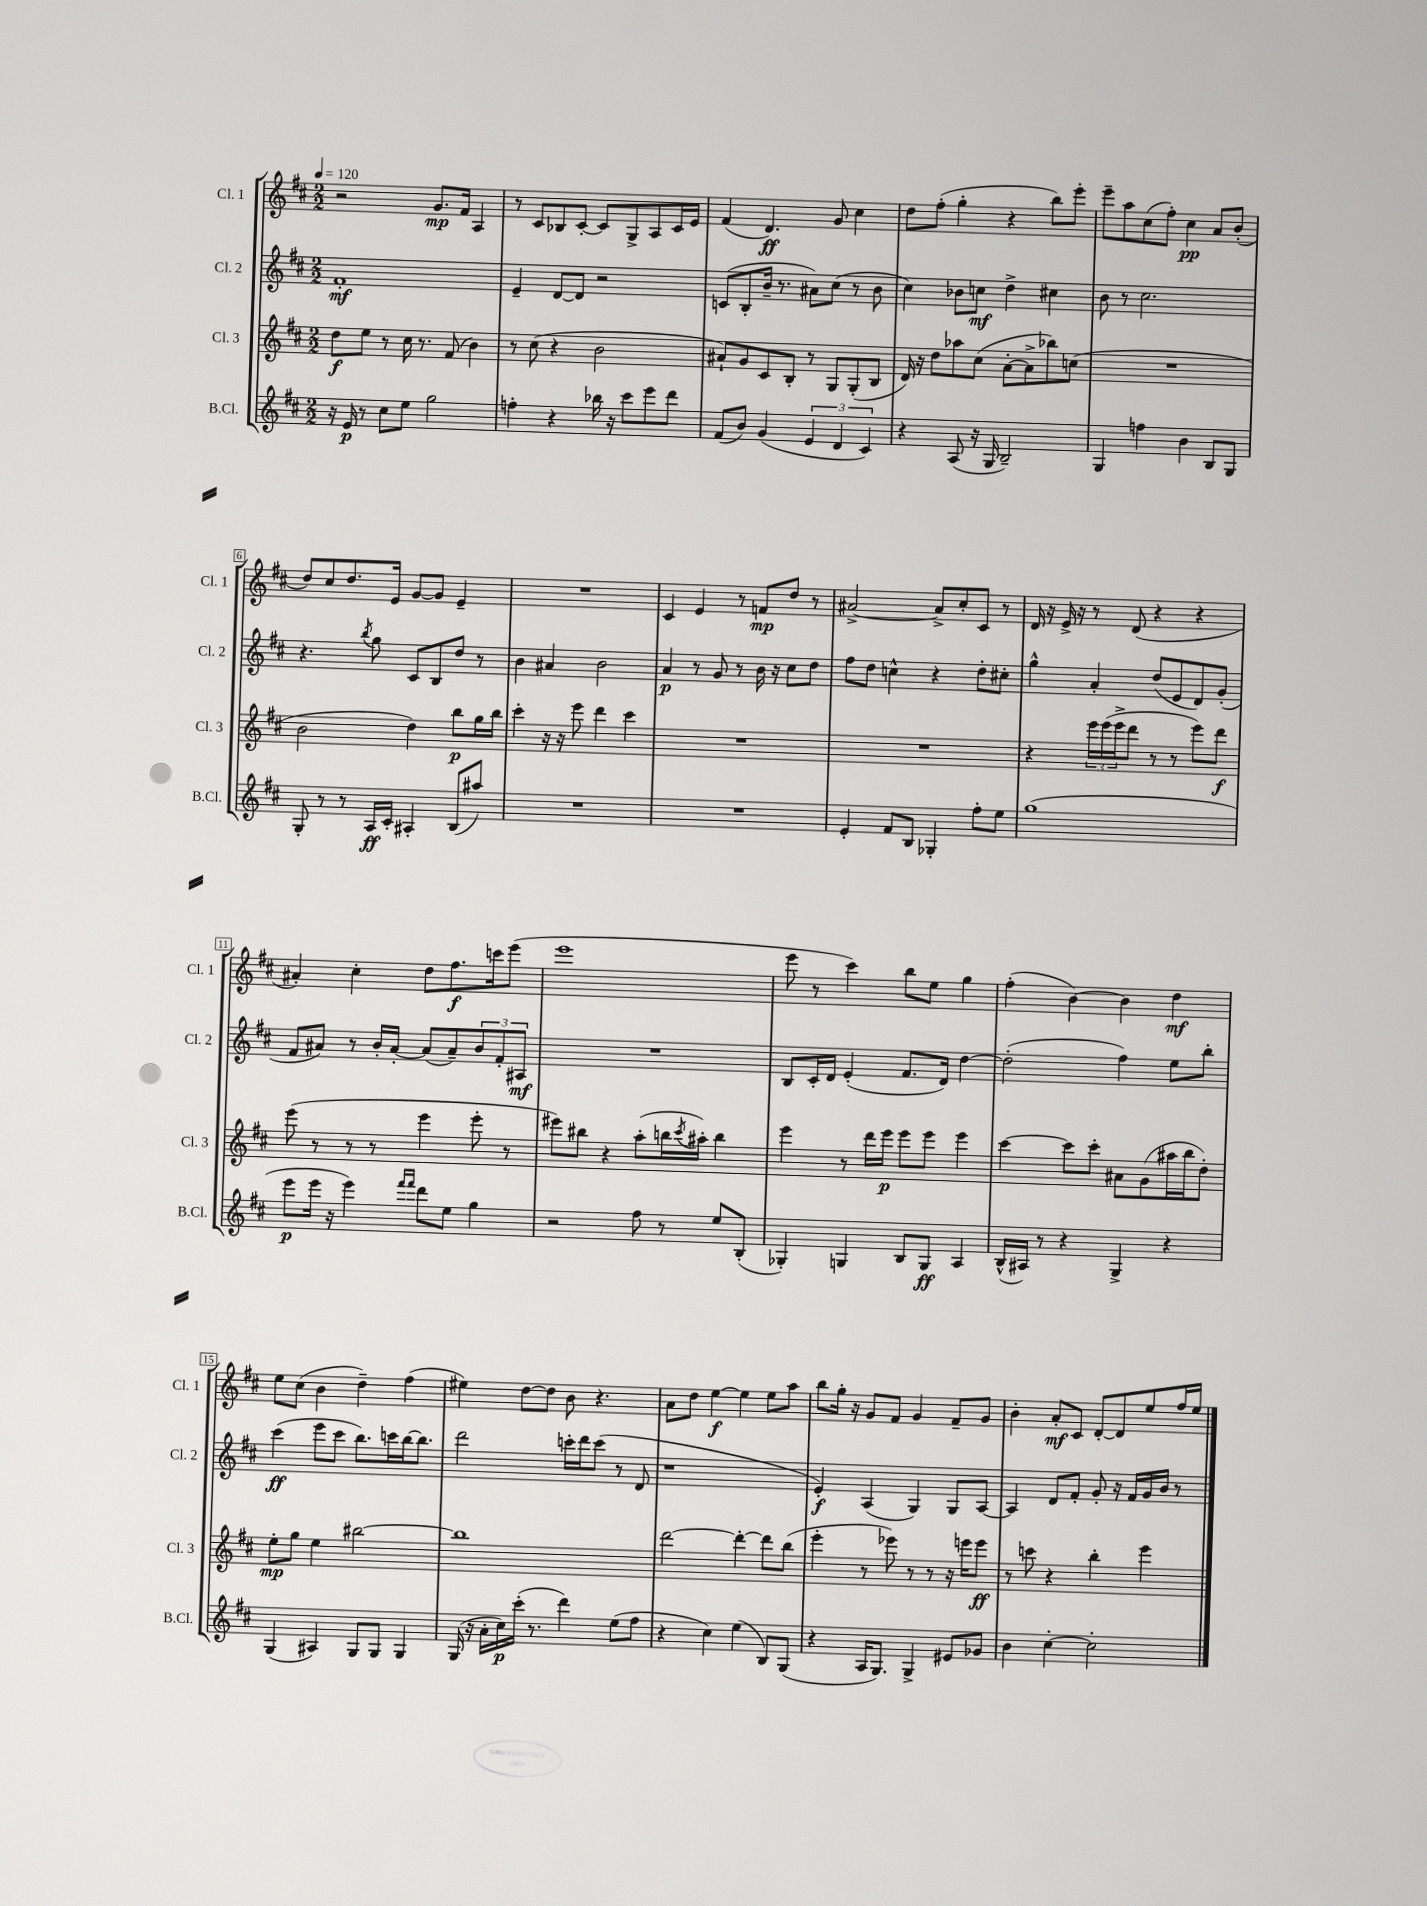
<<
\new StaffGroup <<
\new Staff = "s0" \with { instrumentName = "Cl. 1" shortInstrumentName = "Cl. 1" } {
    \clef treble \key d \major \numericTimeSignature \time 2/2 \tempo 4 = 120
    r2 g'8.\mp fis'16 a4 |
    r8 cis'8 bes8 cis'8~-. cis'8 g8-> a8 cis'16 e'16 |
    fis'4( d'4.\ff) g'8 cis''4 |
    d''8 fis''8-.( g''4-. r4 b''8) e'''8-. |
    e'''8-- a''8 cis''8( fis''8-.) cis''4\pp a'8 b'8-.( |
    d''8) cis''8 d''8. e'16 g'8~ g'8 e'4-- |
    R1 |
    cis'4 e'4 r8 f'8\mp d''8 r8 |
    ais'2~-> ais'8-> cis''8-. cis'8 r8 |
    d'16 r16 e'16-> r16 r8 d'8( r4 r4 |
    ais'4-.) cis''4-. d''8 fis''8.\f c'''16 e'''8( |
    e'''1 |
    e'''8 r8 cis'''4) b''8 e''8 g''4 |
    fis''4-.( b'4~) b'4 d''4\mf |
    e''8 cis''8( b'4 d''4--) fis''4( |
    eis''4) d''8~ d''8 b'8 r4. |
    a'8 d''8 e''4~\f e''4 e''8 a''8 |
    b''8 g''16-. r16 g'8 fis'8 g'4 fis'8-- g'8 |
    b'4-. a'8-.\mf cis'8 d'8~-. d'8 e''8 fis''16 e''16 \bar "|." |
}
\new Staff = "s1" \with { instrumentName = "Cl. 2" shortInstrumentName = "Cl. 2" } {
    \clef treble \key d \major \numericTimeSignature \time 2/2
    fis'1-.\mf |
    e'4-- d'8~ d'8 r2 |
    c'8( b8-. b'16-- r8. ais'8) cis''8( r8 b'8 |
    cis''4) bes'8 c''8\mf d''4-> cis''4 |
    b'8 r8 cis''2. |
    r4. \acciaccatura { b''8 } g''8 cis'8 b8 d''8 r8 |
    b'4 ais'4 b'2 |
    a'4\p r8 g'8 r8 b'16 r16 cis''8 d''8 |
    fis''8 d''8 c''4-^ r4 d''8-. cis''8-. |
    g''4-^ a'4-. d''8( e'8 d'8) g'8-.( |
    fis'8 ais'8) r8 b'16-. ais'16~-. ais'8( ais'8--) \tuplet 3/2 { b'8 fis'8-. ais8\mf } |
    R1 |
    b8 cis'16-. d'16 e'4-.( fis'8. d'16) d''4~ |
    d''2-.( fis''4) e''8 b''8-. |
    cis'''4\ff( e'''8 cis'''8 b''8.) c'''16 b''16~ b''8. |
    d'''2 c'''16-. d'''16 c'''8( r8 d'8 |
    r1 |
    e'4-.\f) a4( g4) g8 a8~ |
    a4 d'8 fis'8-. g'8-. r16 fis'16 g'16 b'16 r8 \bar "|." |
}
\new Staff = "s2" \with { instrumentName = "Cl. 3" shortInstrumentName = "Cl. 3" } {
    \clef treble \key d \major \numericTimeSignature \time 2/2
    d''8\f e''8 r8 cis''16 r8. fis'8( b'4) |
    r8 cis''8( r4 b'2 |
    ais'8-!) g'8 cis'8 b8-. r8 g8 g8-.( b8 |
    d'16) r16 d''8 aes''8 cis''8( a'8~-. a'8-> bes''8) c''8( |
    R1 |
    b'2 d''4) b''8\p g''16 b''16 |
    cis'''4-. r16 r16 e'''8 d'''4 cis'''4 |
    R1 |
    R1 |
    r4 \tuplet 3/2 { e'''16 e'''16( e'''16-> } d'''8 r8 r8 e'''8) d'''8\f |
    e'''8( r8 r8 r8 e'''4 e'''8-. r8 |
    eis'''8) bis''8 r4 a''8-.( b''16 \acciaccatura { cis'''8 } ais''16-.) b''4 |
    e'''4 r8 d'''16 e'''16\p e'''8 e'''8 e'''4 |
    cis'''4~ cis'''8 cis'''8-. ais'8 g'8( ais''16 b''16 d''8-.) |
    e''8-.\mp g''8 e''4 bis''2~ |
    bis''1 |
    d'''2~ d'''4~-. d'''8 b''8( |
    e'''4-. r8 ees'''8) r8 r8 r16 e'''16 e'''8\ff |
    r8 c'''8 r4 b''4-. e'''4 \bar "|." |
}
\new Staff = "s3" \with { instrumentName = "B.Cl." shortInstrumentName = "B.Cl." } {
    \clef treble \key d \major \numericTimeSignature \time 2/2
    r16 e'16\p r8 cis''8 e''8 g''2 |
    f''4-. r4 bes''16 r16 cis'''8 e'''8 d'''8 |
    fis'8( b'8) g'4( \tuplet 3/2 { e'4 d'4 cis'4) } |
    r4 a8( r16 g16 b2--) |
    g4 f''4 b'4 b8 g8 |
    g8-. r8 r8 a16\ff cis'16-. ais4-. b8( ais''8) |
    R1 |
    R1 |
    e'4-. fis'8 b8 ges4-. fis''8-. e''8 |
    g''1( |
    e'''8\p e'''16 r16 e'''4) \grace { fis'''16 fis'''16 } d'''8 e''8 g''4 |
    r2 fis''8 r8 e''8 b8-.( |
    ges4-.) g4 b8 g8\ff a4 |
    b16-^( ais16) r8 r4 g4-> r4 |
    g4( ais4) g8 g8 g4 |
    g16( r16 a'16-. cis''16\p) cis'''16-.( r8. d'''4) e''8( fis''8 |
    r4 cis''4) e''4( b8) g8( |
    r4 a16 g8.) g4-> eis'8 ges'8 |
    b'4 cis''4~-. cis''2-. \bar "|." |
}
>>
>>
\layout { \context { \Score \override BarNumber.stencil = #(make-stencil-boxer 0.1 0.3 ly:text-interface::print) } }
